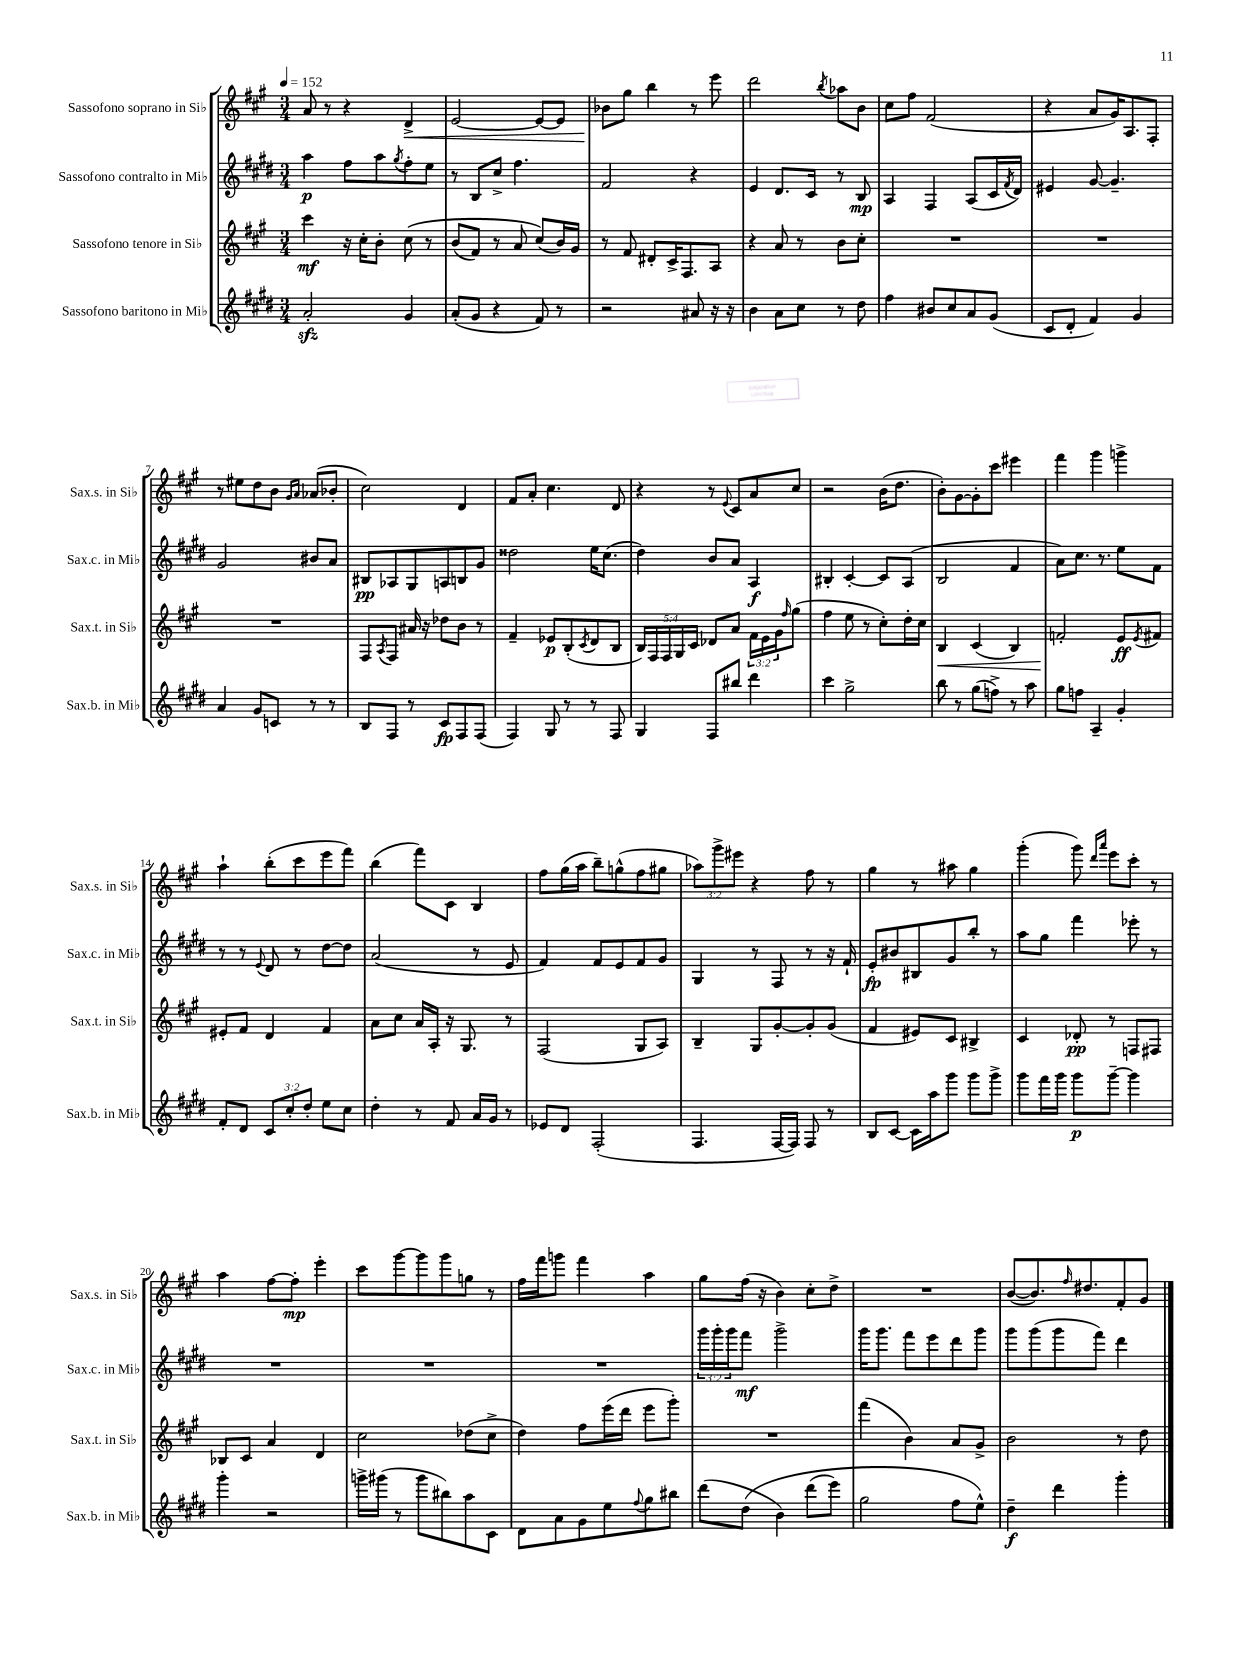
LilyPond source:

<<
\new StaffGroup <<
\new Staff = "s0" \with { instrumentName = "Sassofono soprano in Sib" shortInstrumentName = "Sax.s. in Sib" } {
    \clef treble \key a \major \numericTimeSignature \time 3/4 \override Staff.TupletNumber.text = #tuplet-number::calc-fraction-text \tempo 4 = 152
    a'8 r8 r4 d'4->\< |
    e'2~ e'8~ e'8 |
    bes'8\! gis''8 b''4 r8 e'''8 |
    d'''2 \acciaccatura { b''8 } aes''8 b'8 |
    cis''8 fis''8 fis'2( |
    r4 a'8 gis'16) a8. fis8-. |
    r8 eis''8 d''8 b'8 \grace { gis'16 a'16 } aes'8( bes'8-. |
    cis''2) d'4 |
    fis'8 a'8-. cis''4. d'8 |
    r4 r8 \appoggiatura { e'8 } cis'8 a'8 cis''8 |
    r2 b'16( d''8. |
    b'8-.) gis'8~ gis'8-. cis'''8 eis'''4 |
    fis'''4 gis'''4 g'''4-> |
    a''4-! b''8-.( cis'''8 e'''8 fis'''8) |
    b''4( fis'''8) cis'8 b4 |
    fis''8 gis''16( a''16 b''8--) g''8-^( fis''8 gis''8 |
    \tuplet 3/2 { aes''8) gis'''8-> eis'''8 } r4 fis''8 r8 |
    gis''4 r8 ais''8 gis''4 |
    gis'''4-.( gis'''8) \grace { d'''16 a'''16 } e'''8 cis'''8-. r8 |
    a''4 fis''8~ fis''8-.\mp e'''4-. |
    cis'''8 gis'''8~ gis'''8 gis'''8 g''8 r8 |
    fis''16 fis'''16 g'''8 fis'''4 a''4 |
    gis''8 fis''16( r16 b'4) cis''8-. d''8-> |
    R2. |
    b'8~( b'8.) \grace { fis''16 } dis''8. fis'8-. gis'8 \bar "|." |
}
\new Staff = "s1" \with { instrumentName = "Sassofono contralto in Mib" shortInstrumentName = "Sax.c. in Mib" } {
    \clef treble \key e \major \numericTimeSignature \time 3/4 \override Staff.TupletNumber.text = #tuplet-number::calc-fraction-text
    a''4\p fis''8 a''8 \acciaccatura { gis''8 } fis''8-. e''8 |
    r8 b8 cis''8-> fis''4. |
    fis'2 r4 |
    e'4 dis'8. cis'16 r8 b8\mp |
    a4 fis4 a8( cis'16 \acciaccatura { fis'8 } dis'16) |
    eis'4 gis'8~ gis'4.-- |
    gis'2 bis'8 a'8 |
    bis8\pp aes8 gis8 a8 b8 gis'8 |
    disis''2 e''16 cis''8.( |
    dis''4) b'8 a'8 a4\f |
    bis4-. cis'4~-. cis'8 a8( |
    b2 fis'4 |
    a'8) cis''8. r8. e''8 fis'8 |
    r8 r8 \appoggiatura { e'8 } dis'8 r8 dis''8~ dis''8 |
    a'2( r8 e'8 |
    fis'4) fis'8 e'8 fis'8 gis'8 |
    gis4 r8 fis8 r8 r16 fis'16-! |
    e'8-.\fp bis'8 bis8 gis'8 b''8-. r8 |
    a''8 gis''8 fis'''4 ees'''8-. r8 |
    R2. |
    R2. |
    R2. |
    \tuplet 3/2 { gis'''16 gis'''16-. gis'''16 } fis'''8\mf gis'''2-> |
    gis'''16 gis'''8. fis'''8 e'''8 dis'''8 gis'''8 |
    gis'''8 gis'''8( gis'''8 fis'''8) dis'''4 \bar "|." |
}
\new Staff = "s2" \with { instrumentName = "Sassofono tenore in Sib" shortInstrumentName = "Sax.t. in Sib" } {
    \clef treble \key a \major \numericTimeSignature \time 3/4 \override Staff.TupletNumber.text = #tuplet-number::calc-fraction-text
    cis'''4\mf r16 cis''16-. b'8-. cis''8\( r8 |
    b'8( fis'8) r8 a'8 cis''8(\) b'16) gis'16 |
    r8 fis'8 dis'8-. cis'16-> fis8. a8 |
    r4 a'8 r8 b'8 cis''8-. |
    R2. |
    R2. |
    R2. |
    fis8 \acciaccatura { a8 } fis8 ais'16 r16 des''8 b'8 r8 |
    fis'4-- ees'8\p b8-.( \acciaccatura { cis'8 } d'8 b8 |
    \tuplet 5/4 { b16) fis16 fis16 gis16 cis'16 } des'8 a'8 \tuplet 3/2 { fis'16 e'16 gis'16 } \grace { fis''16 } gis''8( |
    fis''4 e''8 r8 cis''8-.) d''16-. cis''16 |
    b4\< cis'4( b4) |
    f'2-.\! e'8\ff \acciaccatura { e'8 } fis'8 |
    eis'8-. fis'8 d'4 fis'4 |
    a'8 cis''8 a'16 a16-. r16 gis8. r8 |
    fis2( gis8 a8) |
    b4-- gis8 gis'8~-. gis'8-. gis'8( |
    fis'4 eis'8) cis'8 bis4-> |
    cis'4 des'8-.\pp r8 f8 fis8 |
    bes8 cis'8 a'4 d'4 |
    cis''2 des''8( cis''8-> |
    d''4) fis''8 e'''16( d'''16 e'''8 gis'''8-.) |
    R2. |
    fis'''4( b'4) a'8 gis'8-> |
    b'2 r8 d''8 \bar "|." |
}
\new Staff = "s3" \with { instrumentName = "Sassofono baritono in Mib" shortInstrumentName = "Sax.b. in Mib" } {
    \clef treble \key e \major \numericTimeSignature \time 3/4 \override Staff.TupletNumber.text = #tuplet-number::calc-fraction-text
    a'2-.\sfz gis'4 |
    a'8-.( gis'8 r4 fis'8) r8 |
    r2 ais'8 r16 r16 |
    b'4 a'8 cis''8 r8 dis''8 |
    fis''4 bis'8 cis''8 a'8 gis'8( |
    cis'8 dis'8-. fis'4) gis'4 |
    a'4 gis'8 c'8 r8 r8 |
    b8 fis8 r8 cis'8\fp fis8 fis8( |
    fis4) gis8 r8 r8 fis8 |
    gis4 fis8 bis''8 dis'''4 |
    cis'''4 gis''2-> |
    b''8 r8 gis''8( f''8->) r8 a''8 |
    gis''8 f''8 a4-- gis'4-. |
    fis'8-. dis'8 \tuplet 3/2 { cis'8 cis''8-. dis''8-. } e''8 cis''8 |
    dis''4-. r8 fis'8 a'16 gis'16 r8 |
    ees'8 dis'8 fis2-.( |
    fis4. fis16~ fis16) fis8 r8 |
    b8 cis'8~ cis'16 a''16 gis'''8 gis'''8 gis'''8-> |
    gis'''8 fis'''16 gis'''16 gis'''8\p gis'''8~-- gis'''4 |
    gis'''4-. r2 |
    g'''16-> gis'''16( r8 gis'''8 bis''8) a''8 cis'8 |
    dis'8 a'8 gis'8 e''8 \appoggiatura { fis''8 } gis''8 bis''8 |
    dis'''8( dis''8\( b'4) dis'''8( e'''8) |
    gis''2 fis''8 e''8-^\) |
    dis''4--\f dis'''4 gis'''4-. \bar "|." |
}
>>
>>
